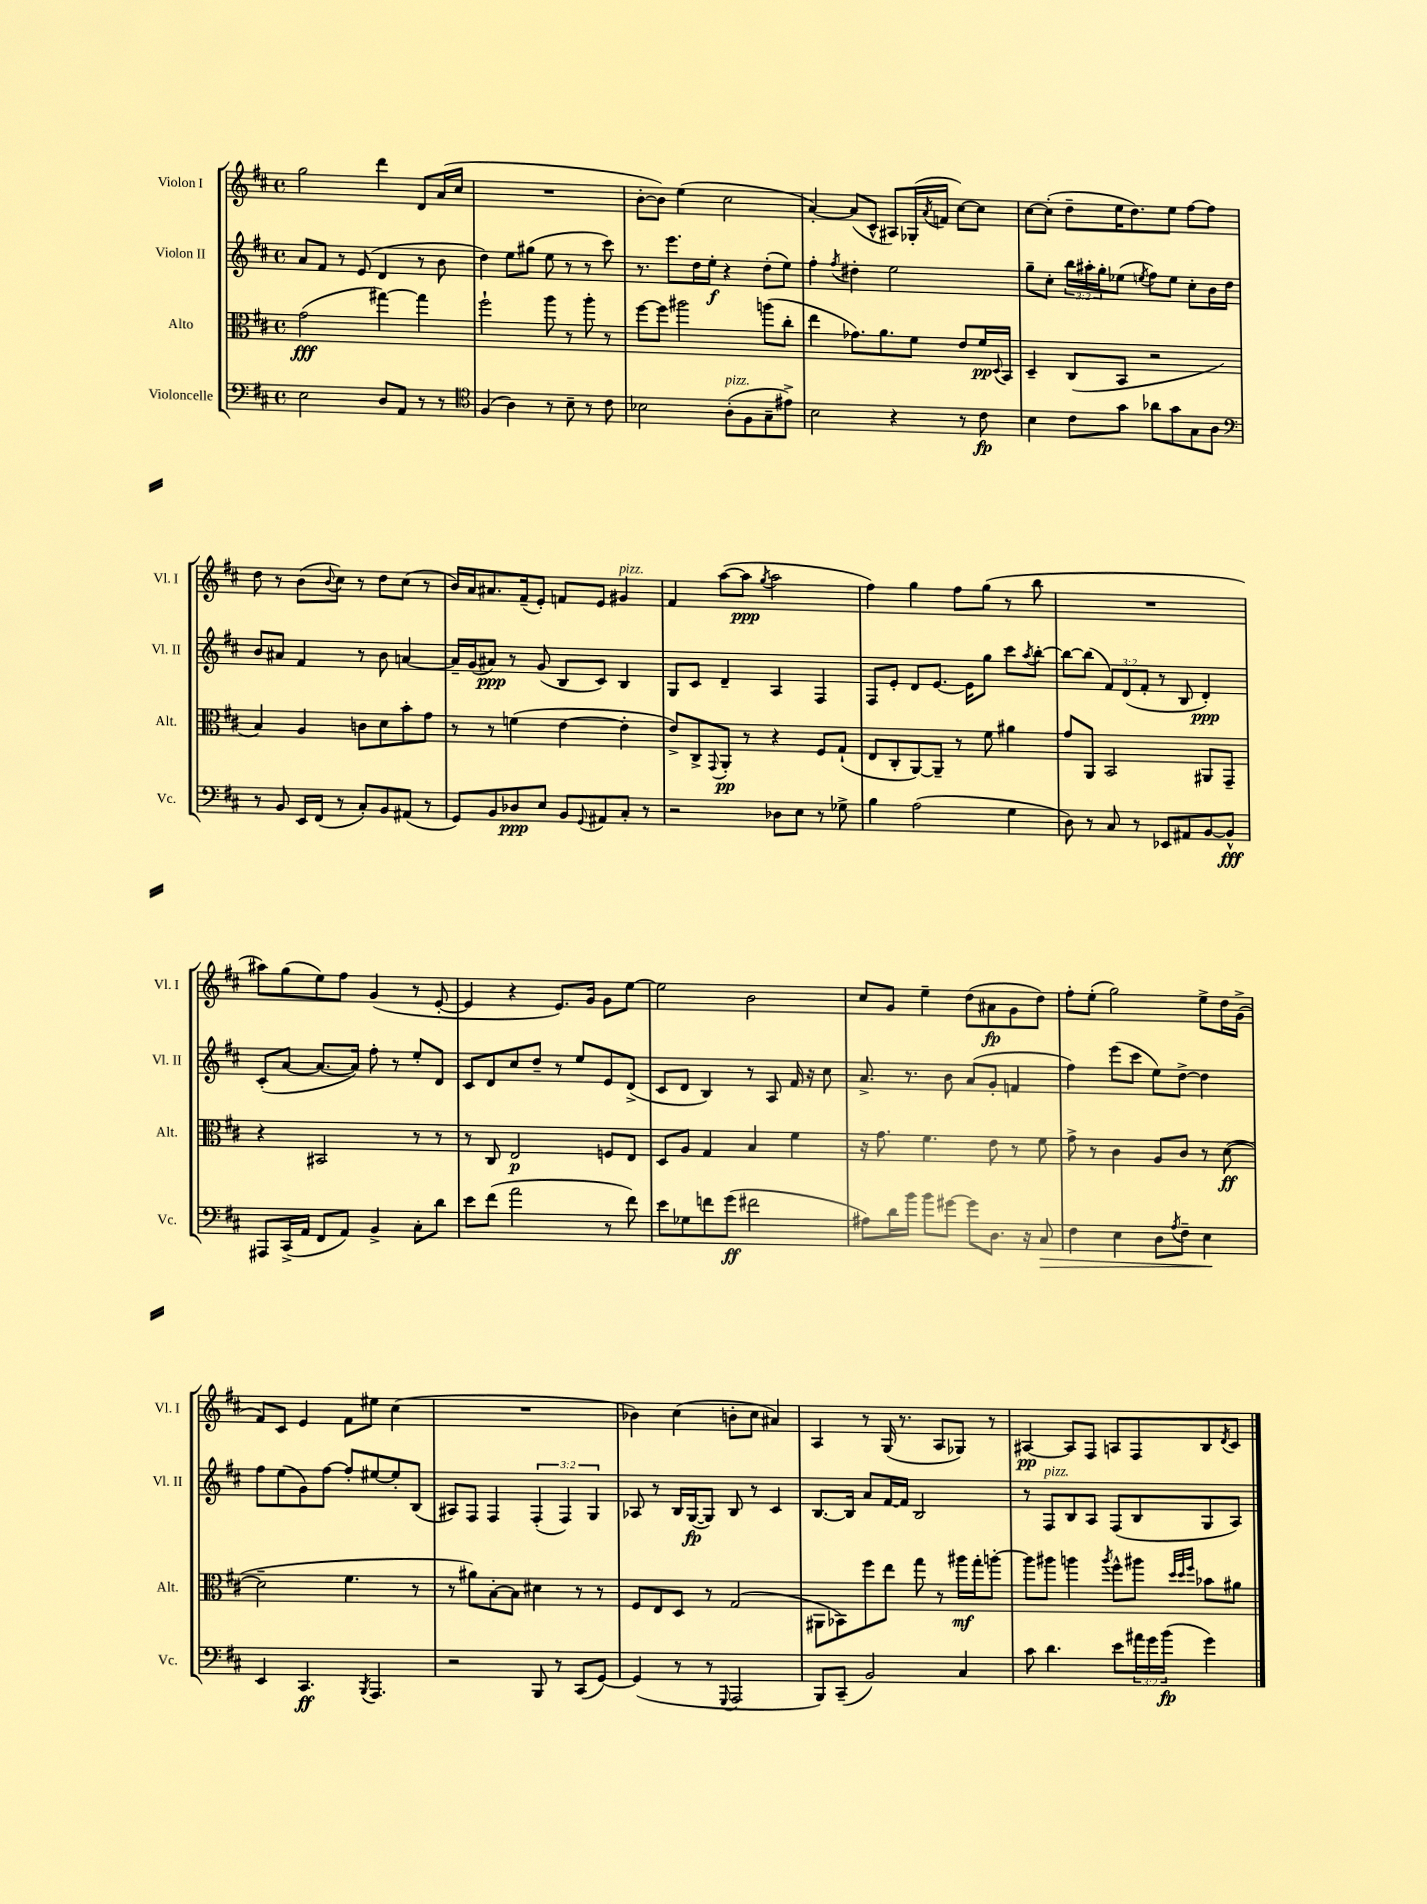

**kern	**kern	**kern	**kern
*staff4	*staff3	*staff2	*staff1
*clefF4	*clefC3	*clefG2	*clefG2
*k[f#c#]	*k[f#c#]	*k[f#c#]	*k[f#c#]
*M4/4	*M4/4	*M4/4	*M4/4
*met(c)	*met(c)	*met(c)	*met(c)
2E	(2g	8a	2gg
.	.	8f#	.
.	.	8r	.
.	.	(8e	.
8D	[4gg#)	4d	4ddd
8AA	.	.	.
8r	4gg#]	8r	8d
8r	.	8b	(16a
.	.	.	16cc#
=	=	=	=
*clefC4	*	*	*
(4F#	2ff#`	4dd)	1r
4A)	.	8ee	.
.	.	(8gg#	.
8r	8aa	8ee	.
8B~	8r	8r	.
8r	8aa'	8r	.
8c#	8r	8ccc#)	.
=	=	=	=
2B-	[8ff#	8.r	[8b'
.	8ff#]	.	8b])
.	.	8.eee	.
.	2aa#	.	(4ee
.	.	16dd	.
.	.	16ee'	.
(8A'	.	4r	2cc#
8F#	.	.	.
8G~	(8aa	(8dd'	.
8e#^)	8cc#'	8ee)	.
=	=	=	=
2B	4ee	4ff#'	[4a')
.	.	8qff#	.
.	8.g-)	4dd#'	(8a]
.	.	.	8c#^^
.	8.a	.	.
4r	.	2ee	8A#)
.	8f#	.	(16G-'
.	.	.	8qa
.	.	.	16f
8r	8e	.	[8cc#)
8c#	16f#	.	8cc#]
.	8qqD	.	.
.	16BB	.	.
=	=	=	=
4B	4D~	8gg~	[8cc#
.	.	8cc#'	(8cc#']
8c#	(8C#	24bb	8dd~
.	.	24aa#'	.
.	.	24gg'	.
8g	8BB	(8ee-	16ee
.	.	.	8.dd)
.	.	8qee	.
8a-	2r	8ff#)	.
8g	.	8ee	8ee
8G	.	8cc#'	[8ff#
8A	.	16b	8ff#]
.	.	16dd	.
=	=	=	=
*clefF4	*	*	*
8r	4B)	8b	8dd
8BB	.	8a#	8r
16EE	4A	4f#	(8b
(16FF#	.	.	.
.	.	.	8qqb
8r	.	.	8cc#)
8C#')	8c	8r	8r
8BB	8d	8b	8dd
(8AA#	8b'	[4a	(8cc#
8r	8g	.	8r
=	=	=	=
8GG)	8r	16a~]	16b)
.	.	(16g	16a
8BB	8r	8a#)	8.a#
8D-	(4f	8r	.
.	.	.	(16f#~
8E	.	(8g	8e')
8BB	[4e	8B	8f
8qqGG	.	.	.
8AA#	.	8c#)	8e
8C#'	4e']	4B	4g#
8r	.	.	.
=	=	=	=
2r	8e^)	8G	4f#
.	8C#^	8c#	.
.	8qqGG	.	.
.	8AA'	4d~	([8aa
.	8r	.	8aa]
.	.	.	8qgg
8D-	4r	4A	2aa
8E	.	.	.
8r	8F#	4F#	.
8G-^	(8G`	.	.
=	=	=	=
4B	8E	8F#	4ff#)
.	8C#'	8e'	.
(2A	[8AA)	8d	4gg
.	8AA~]	[8.e	.
.	8r	.	8ff#
.	.	16e]	.
.	8f#	8gg	(8gg
4G	4a#	8ccc#	8r
.	.	8qaa	.
.	.	[8bb'	8bb
=	=	=	=
8D)	8g	8bb_	1r
8r	8AA	(8bb]	.
8C#	2BB	12f#)	.
.	.	(12d	.
8r	.	.	.
.	.	12f#'	.
8EE-	.	8r	.
8AA#	.	8B	.
[8BB	8AA#	4d')	.
8BB^^]	8GG~	.	.
=	=	=	=
8AAA#	4r	(8c#'	8aa#)
(16CC#^	.	[8a	(8gg
16AA	.	.	.
8FF#	2BB#	8.a_	8ee)
8AA)	.	.	8ff#
.	.	16a])	.
4BB^	.	8ff#'	(4g
.	.	8r	.
8C#'	8r	8ee'	8r
8d	8r	8d	[8e'
=	=	=	=
8e	8r	8c#	4e]
(8f#	8C#	8d	.
2a	2E	8cc#	4r
.	.	8dd~	.
.	.	8r	8.e)
.	.	8ee	.
.	.	.	16g
8r	8F	8e	8g
8f#)	8E	(8d^	[8ee
=	=	=	=
8e	8D	8c#	2ee]
8G-	8A	8d	.
8f	4G	4B)	.
(8g	.	.	.
2f#	4B	8r	2b
.	.	8A	.
.	4f#	16f#	.
.	.	16r	.
.	.	8cc#	.
=	=	=	=
8A#)	16r	8.a^	8cc#
.	8.g	.	.
16d	.	.	8g
16b	.	8.r	.
8b	4.f#	.	4ee~
[8g#	.	8b	.
8g#]	.	(8a	(8dd
8.D	8e	8g'	8a#
.	8r	4f	8g
16r	.	.	.
8C#	8f#	.	8dd)
=	=	=	=
4F#	8g^	4ff#)	8ff#'
.	8r	.	(8ee'
4E	4c#	(8eee	2gg)
.	.	8ccc#	.
8D	8A	8ee)	.
8qA	.	.	.
8F#~	8c#	[8dd^	.
4E	8r	4dd]	8ee^
.	([8d	.	16dd
.	.	.	(16g^
=	=	=	=
4EE	2d~]	8ff#	8f#)
.	.	(8ee	8c#
4.CC#	.	8g)	4e
.	.	[8ff#	.
.	4.f#	8ff#']	8f#
8qBBB	.	.	.
4.AAA	.	[8ee#	8ee#
.	.	8ee#']	(4cc#
.	8r	(8B	.
=	=	=	=
2r	8r	8A#)	1r
.	8a#)	8F#	.
.	[8B'	4F#	.
.	8B]	.	.
8BBB	4d#	(6F#'	.
8r	.	.	.
.	.	6F#)	.
(8CC#	8r	.	.
.	.	6G	.
[8GG)	8r	.	.
=	=	=	=
(4GG]	8F#	8A-	4b-)
.	8E	8r	.
8r	8D	16B	(4cc#
.	.	([16G	.
8r	8r	8G])	.
8qqGGG	.	.	.
2AAA	(2G	8B	8b'
.	.	8r	8cc#
.	.	4c#	4a#)
=	=	=	=
8BBB)	8AA#	[8.B	4A
(8CC#~	8BB-)	.	.
.	.	16B]	.
2BB)	8ff#	8a	8r
.	8ee	[16f#	(16G
.	.	16f#]	8.r
.	8gg	2B	.
.	8r	.	8A
4C#	16aa#	.	8G-)
.	16gg'	.	.
.	[8aa'	.	8r
=	=	=	=
8c#	8aa]	8r	[4A#
4.d	8aa#	8F#	.
.	4aa	8B	8A#]
.	.	8A	8F#
.	8qaa	.	.
8e	8ff#^^	(8F#	8A
24a#	8aa#	8B	8F#
24g	.	.	.
(24b	.	.	.
.	32qqdd	.	.
.	32qqdd	.	.
.	32qqff#	.	.
4g)	8b-	8G	8B
.	.	.	8qd
.	8a#	8A)	8c#
==	==	==	==
*-	*-	*-	*-
